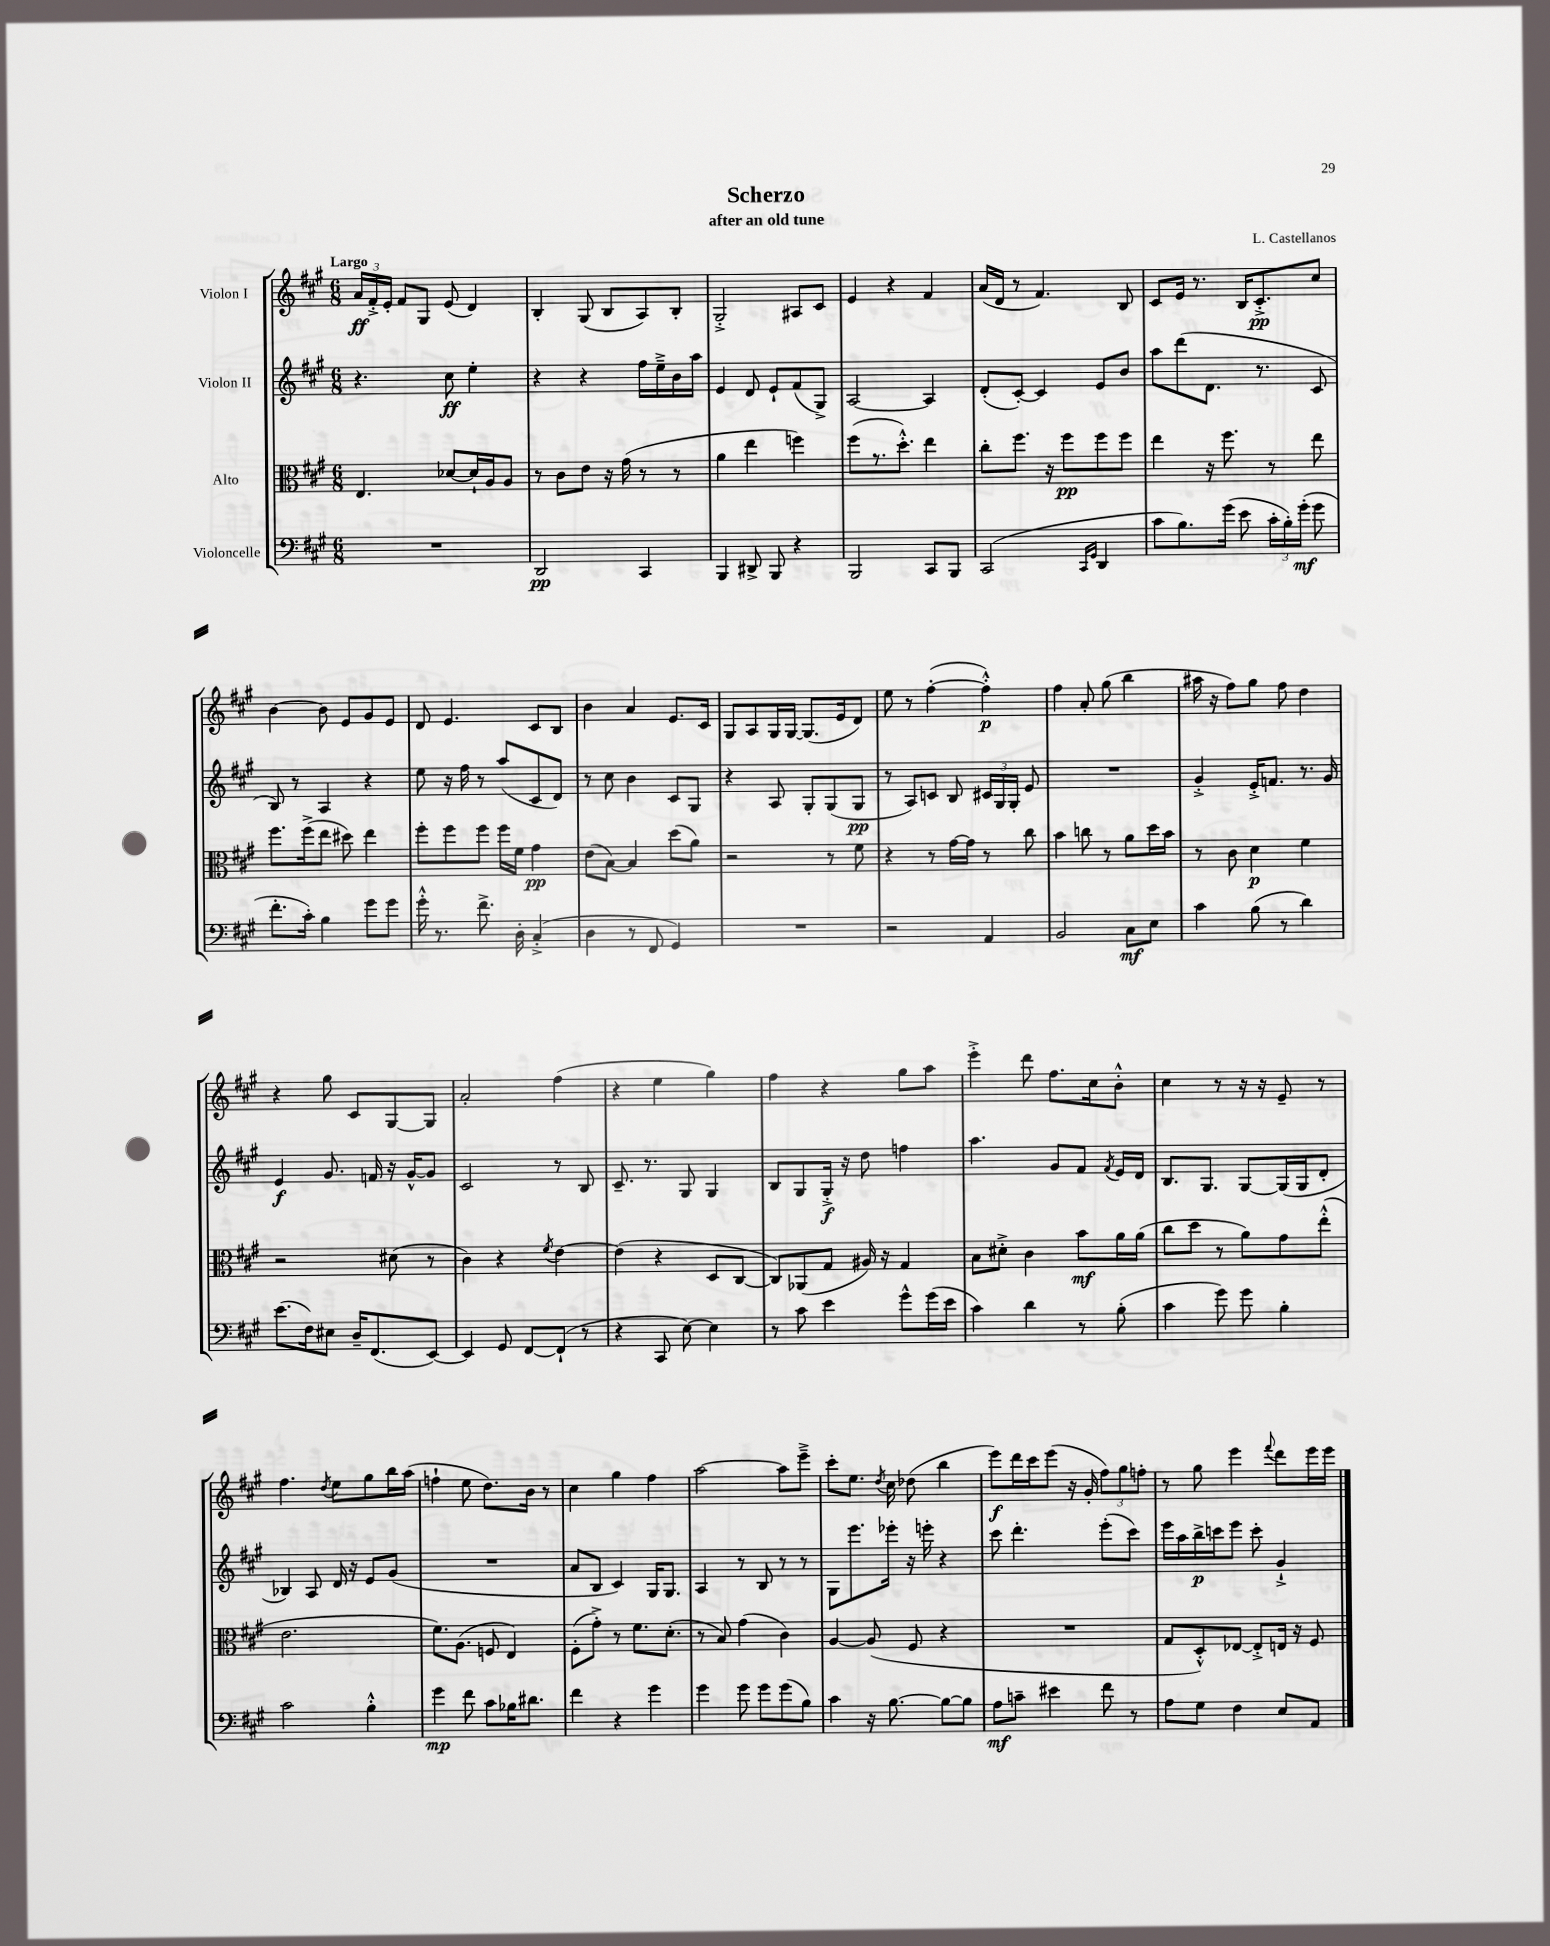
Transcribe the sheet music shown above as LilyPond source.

\header { title = "Scherzo" composer = "L. Castellanos" subtitle = "after an old tune" }
<<
\new StaffGroup <<
\new Staff = "s0" \with { instrumentName = "Violon I" } {
    \clef treble \key a \major \numericTimeSignature \time 6/8 \tempo "Largo"
    \autoBeamOff \tuplet 3/2 { a'16[\ff fis'16-.-> e'16]-. } fis'8[ gis8] e'8( d'4) |
    b4-. gis8( b8[ a8) b8]-. |
    gis2-.-> ais8[ cis'8] |
    e'4 r4 fis'4 |
    a'16[( d'16] r8 fis'4.) b8 |
    cis'8[ e'16] r8. b16[ cis'8.-.->\pp cis''8] |
    b'4~ b'8 e'8[ gis'8 e'8] |
    d'8 e'4. cis'8[ b8] |
    b'4 a'4 e'8.[ cis'16] |
    gis8[ a8 gis16 gis16]~ gis8.[( e'16 d'8]) |
    e''8 r8 fis''4~-.( fis''4-.-^\p) |
    fis''4 a'8-. gis''8( b''4 |
    ais''16 r16 fis''8[) gis''8] fis''8 d''4 |
    r4 gis''8 cis'8[ gis8~ gis8] |
    a'2-. fis''4( |
    r4 e''4 gis''4) |
    fis''4 r4 gis''8[ a''8] |
    e'''4-.-> d'''8 fis''8.[ cis''16 b'8]-.-^ |
    cis''4 r8 r16 r16 e'8-- r8 |
    fis''4. \acciaccatura { d''8 } e''8[ gis''8 b''16 a''16]( |
    f''4-! e''8 d''8.[) b'16] r8 |
    cis''4 gis''4 fis''4 |
    a''2~ a''8[ e'''8]---> |
    cis'''8[-. e''8.] \acciaccatura { d''8 } cis''16 des''8( b''4 |
    e'''8[\f) d'''16 cis'''16 e'''8]( r16 gis'16-. \tuplet 3/2 { fis''8[) gis''8 f''8]-. } |
    r8 gis''8 e'''4 \appoggiatura { fis'''8 } d'''8[ e'''16 e'''16] \bar "|." |
}
\new Staff = "s1" \with { instrumentName = "Violon II" } {
    \clef treble \key a \major \numericTimeSignature \time 6/8
    \autoBeamOff r4. cis''8\ff e''4-. |
    r4 r4 fis''16[ e''16---> b'16 a''16] |
    e'4 d'8 e'8[-! fis'8( gis8]->) |
    a2~ a4 |
    d'8[-.( cis'8]~-.) cis'4 e'8[ b'8] |
    a''8[ d'''8( d'8.] r8. cis'8 |
    b8) r8 a4 r4 |
    e''8 r16 fis''16 r8 a''8[( cis'8 d'8]) |
    r8 cis''8 b'4 cis'8[ gis8] |
    r4 a8 gis8[-. gis8( gis8]\pp |
    r8 a8[) c'8] b8 \tuplet 3/2 { cis'16[ gis16 gis16]-. } e'8 |
    R2. |
    gis'4-.-> e'16[-.-> f'8.] r8. gis'16 |
    e'4\f gis'8. f'16 r16 gis'16[~-^ gis'8] |
    cis'2 r8 b8 |
    cis'8.-- r8. gis8 gis4 |
    b8[ gis8 gis16]-.->\f r16 d''8 f''4 |
    a''4. gis'8[ fis'8] \acciaccatura { fis'8 } e'16[ d'16] |
    b8.[ gis8.] gis8[~ gis16( gis16 d'8]-. |
    bes4) a8 d'16 r16 e'8[ gis'8]( |
    R2. |
    a'8[ b8] cis'4) gis16[ gis8.] |
    a4 r8 b8 r8 r8 |
    gis8[ e'''8. ees'''16]-. r16 e'''16-. r4 |
    cis'''8 d'''4.-. e'''8[-.( cis'''8]) |
    e'''16[ a''16 b''16->\p c'''16 e'''8] c'''8-. gis'4-!-> \bar "|." |
}
\new Staff = "s2" \with { instrumentName = "Alto" } {
    \clef alto \key a \major \numericTimeSignature \time 6/8
    \autoBeamOff e4. des'8[~ des'16-! a16 a8] |
    r8 cis'8[ e'8] r16 gis'16( r8 r8 |
    a'4 e''4 f''4) |
    fis''8[( r8. d''8.]-.-^) e''4 |
    cis''8[-. fis''8.] r16 fis''8[\pp fis''8 fis''8] |
    e''4 r16 fis''8. r8 e''8 |
    fis''8.[ fis''16->( e''8] dis''8) e''4 |
    fis''8[-. fis''8 fis''8] fis''16[ fis'16] gis'4\pp |
    e'8[( b8]~) b4 d''8[( a'8]) |
    r2 r8 fis'8 |
    r4 r8 gis'16[~ gis'16] r8 cis''8 |
    b'4 c''8 r8 a'8[ d''16 b'16] |
    r8 cis'8 d'4\p fis'4 |
    r2 dis'8( r8 |
    cis'4) r4 \acciaccatura { fis'8 } e'4~ |
    e'4( r4 d8[ cis8]~ |
    cis8[) aes,8( gis8] ais16) r16 gis4 |
    b8[ dis'8]-.-> cis'4 b'8[\mf a'16 a'16]( |
    cis''8[ d''8] r8 a'8[) gis'8 e''8]-.-^( |
    e'2. |
    fis'8.[) a8.]( f8 e4) |
    fis8[-.( gis'8]-.->) r8 fis'8.[ d'8.]-.( |
    r8 b8) gis'4( cis'4) |
    a4~ a8( fis8 r4 |
    R2. |
    gis8[ d8-.-^) ees8]~ ees8[-.-> e16] r16 fis8 \bar "|." |
}
\new Staff = "s3" \with { instrumentName = "Violoncelle" } {
    \clef bass \key a \major \numericTimeSignature \time 6/8
    \autoBeamOff R2. |
    d,2\pp cis,4 |
    b,,4 dis,8-> b,,8 r4 |
    b,,2 cis,8[ b,,8] |
    cis,2( \grace { cis,16[ gis,16] } d,4 |
    cis'8[ b8.) gis'16]( e'8 \tuplet 3/2 { cis'16[-. b16-.) gis'16]-.\mf( } gis'8 |
    fis'8.[-. cis'16]-.) b4 gis'8[ gis'8] |
    gis'16-.-^ r8. fis'8.-> d16-. cis4-.->( |
    d4 r8 fis,8 gis,4) |
    R2. |
    r2 a,4 |
    b,2 cis8[\mf e8] |
    cis'4 b8( r8 d'4) |
    e'8.[( fis16) eis8] d16[-- fis,8.( e,8]~) |
    e,4 gis,8 fis,8[~ fis,8]-!( r8 |
    r4 cis,8 e8~) e4 |
    r8 cis'8 e'4 gis'8[-^ gis'16( e'16] |
    cis'4) d'4 r8 b8-.( |
    cis'4 gis'8) gis'8 b4-. |
    cis'2 b4-.-^ |
    gis'4\mp fis'8 cis'8[ bes16 dis'8.] |
    fis'4 r4 gis'4 |
    gis'4 gis'8 gis'8[ gis'8( b8]) |
    cis'4 r16 b8.~ b8[~ b8] |
    a8[\mf c'8]-- eis'4 fis'8 r8 |
    a8[ gis8] fis4 e8[ a,8] \bar "|." |
}
>>
>>
\layout { \context { \Score \remove "Bar_number_engraver" } }
